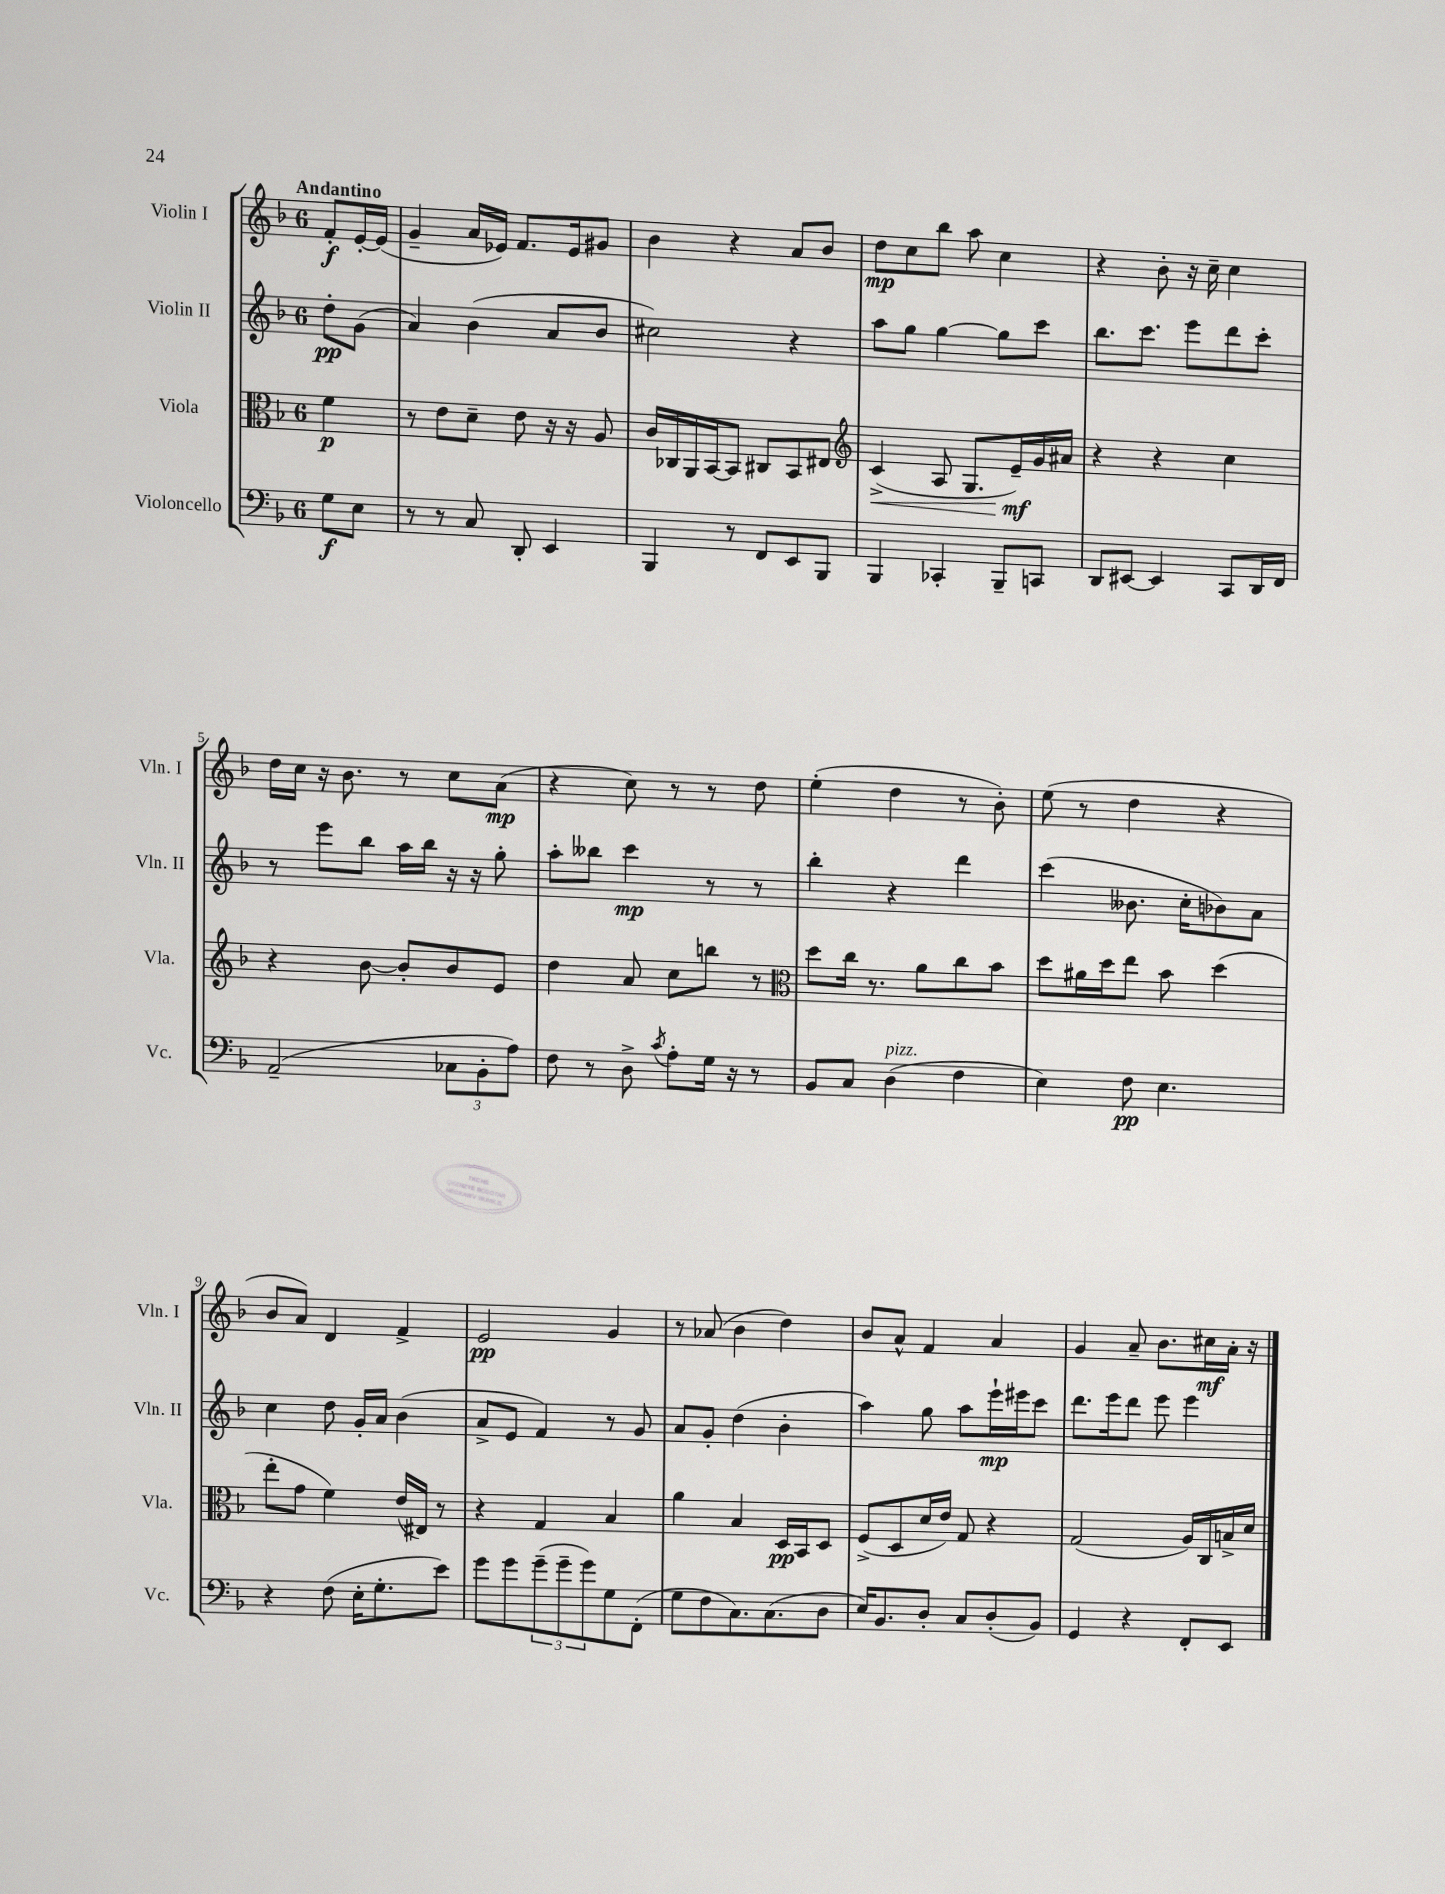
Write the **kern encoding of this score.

**kern	**kern	**kern	**kern
*staff4	*staff3	*staff2	*staff1
*clefF4	*clefC3	*clefG2	*clefG2
*k[b-]	*k[b-]	*k[b-]	*k[b-]
*M6/8	*M6/8	*M6/8	*M6/8
8G	4f	8dd'	8f'
8E	.	(8g	[16e'
.	.	.	(16e]
=	=	=	=
8r	8r	4a)	4g~
8r	8e	.	.
8C	8d~	(4b-	16a
.	.	.	16e-)
8DD'	8e	.	8.f
4EE	16r	8a	.
.	16r	.	16e-
.	8A	8b-	8g#
=	=	=	=
4BBB-	16c	2cc#)	4b-
.	16C-	.	.
.	16AA	.	.
.	[16BB-	.	.
8r	8BB-]	.	4r
8FF	8C#	.	.
8EE	8BB-	4r	8a
8BBB-	8E#	.	8b-
=	=	=	=
*	*clefG2	*	*
4BBB-	(4c^	8aa	8dd
.	.	8gg	8cc
4CC-'	8A	[4gg	8bb-
.	8.G	.	8aa
8BBB-~	.	8gg]	4cc
.	16e~)	.	.
8CC	16g	8ccc	.
.	16a#	.	.
=	=	=	=
8DD	4r	8.bb-	4r
[8EE#	.	.	.
.	.	8.ccc	.
4EE#]	4r	.	8b-'
.	.	8eee	16r
.	.	.	16cc~
8CC	4cc	8ddd	4cc
16DD	.	8ccc'	.
16FF	.	.	.
=	=	=	=
(2AA~	4r	8r	16dd
.	.	.	16cc
.	.	8eee	16r
.	.	.	8.b-
.	[8b-	8bb-	.
.	8b-']	16aa	8r
.	.	16bb-	.
12C-	8b-	16r	8cc
.	.	16r	.
12BB-'	.	.	.
.	8e	8gg'	(8a
12A)	.	.	.
=	=	=	=
8F	4dd	8aa'	4r
8r	.	8bb--	.
8D^	8a	4ccc	8cc)
8qc	.	.	.
8A'	8cc	.	8r
16G	8bb	8r	8r
16r	.	.	.
8r	8r	8r	8dd
=	=	=	=
*	*clefC3	*	*
8BB-	8dd	4bb-'	(4ee'
8C	16cc	.	.
.	8.r	.	.
(4D	.	4r	4dd
.	8a	.	.
4F	8cc	4ddd	8r
.	8b-	.	8b-')
=	=	=	=
4E)	8dd	(4ccc	(8ee
.	16a#	.	8r
.	16dd	.	.
8F	8ee	8.b--	4dd
4.E	8b-	.	.
.	.	16cc'	.
.	(4dd	8b-)	4r
.	.	8a	.
=	=	=	=
4r	8ee'	4cc	8b-
.	8g	.	8a)
(8F	4f)	8dd	4d
16E'	.	16g'	.
8.G'	.	16a	.
.	(16e	(4b-	4f^
.	16E#)	.	.
8e)	8r	.	.
=	=	=	=
8g	4r	8a^	2e
8g	.	8e	.
(12g~	4G	4f)	.
12g~	.	.	.
12g)	.	.	.
8G	4B-	8r	4g
(8FF'	.	8g	.
=	=	=	=
8G	4a	8a	8r
8F	.	8g'	(8a-
8.C)	4B-	(4dd	4b-
(8.C	.	.	.
.	16D	4b-'	4dd)
.	16BB-	.	.
8D	8D	.	.
=	=	=	=
16E)	(8F^	4aa)	8b-
8.BB-	.	.	.
.	8D	.	8a^^
8D'	16d	8gg	4f
.	16e)	.	.
8C	8G	8aa	.
(8D'	4r	16eee`	4a
.	.	16eee#	.
8BB-)	.	8ccc	.
=	=	=	=
4GG	(2G	8.ddd	4g
.	.	16eee	.
4r	.	8ddd	8a~
.	.	8eee	8.b-
8FF'	16A)	4eee	.
.	16C	.	16cc#
8EE	16B^	.	16a'
.	16d	.	16r
==	==	==	==
*-	*-	*-	*-
